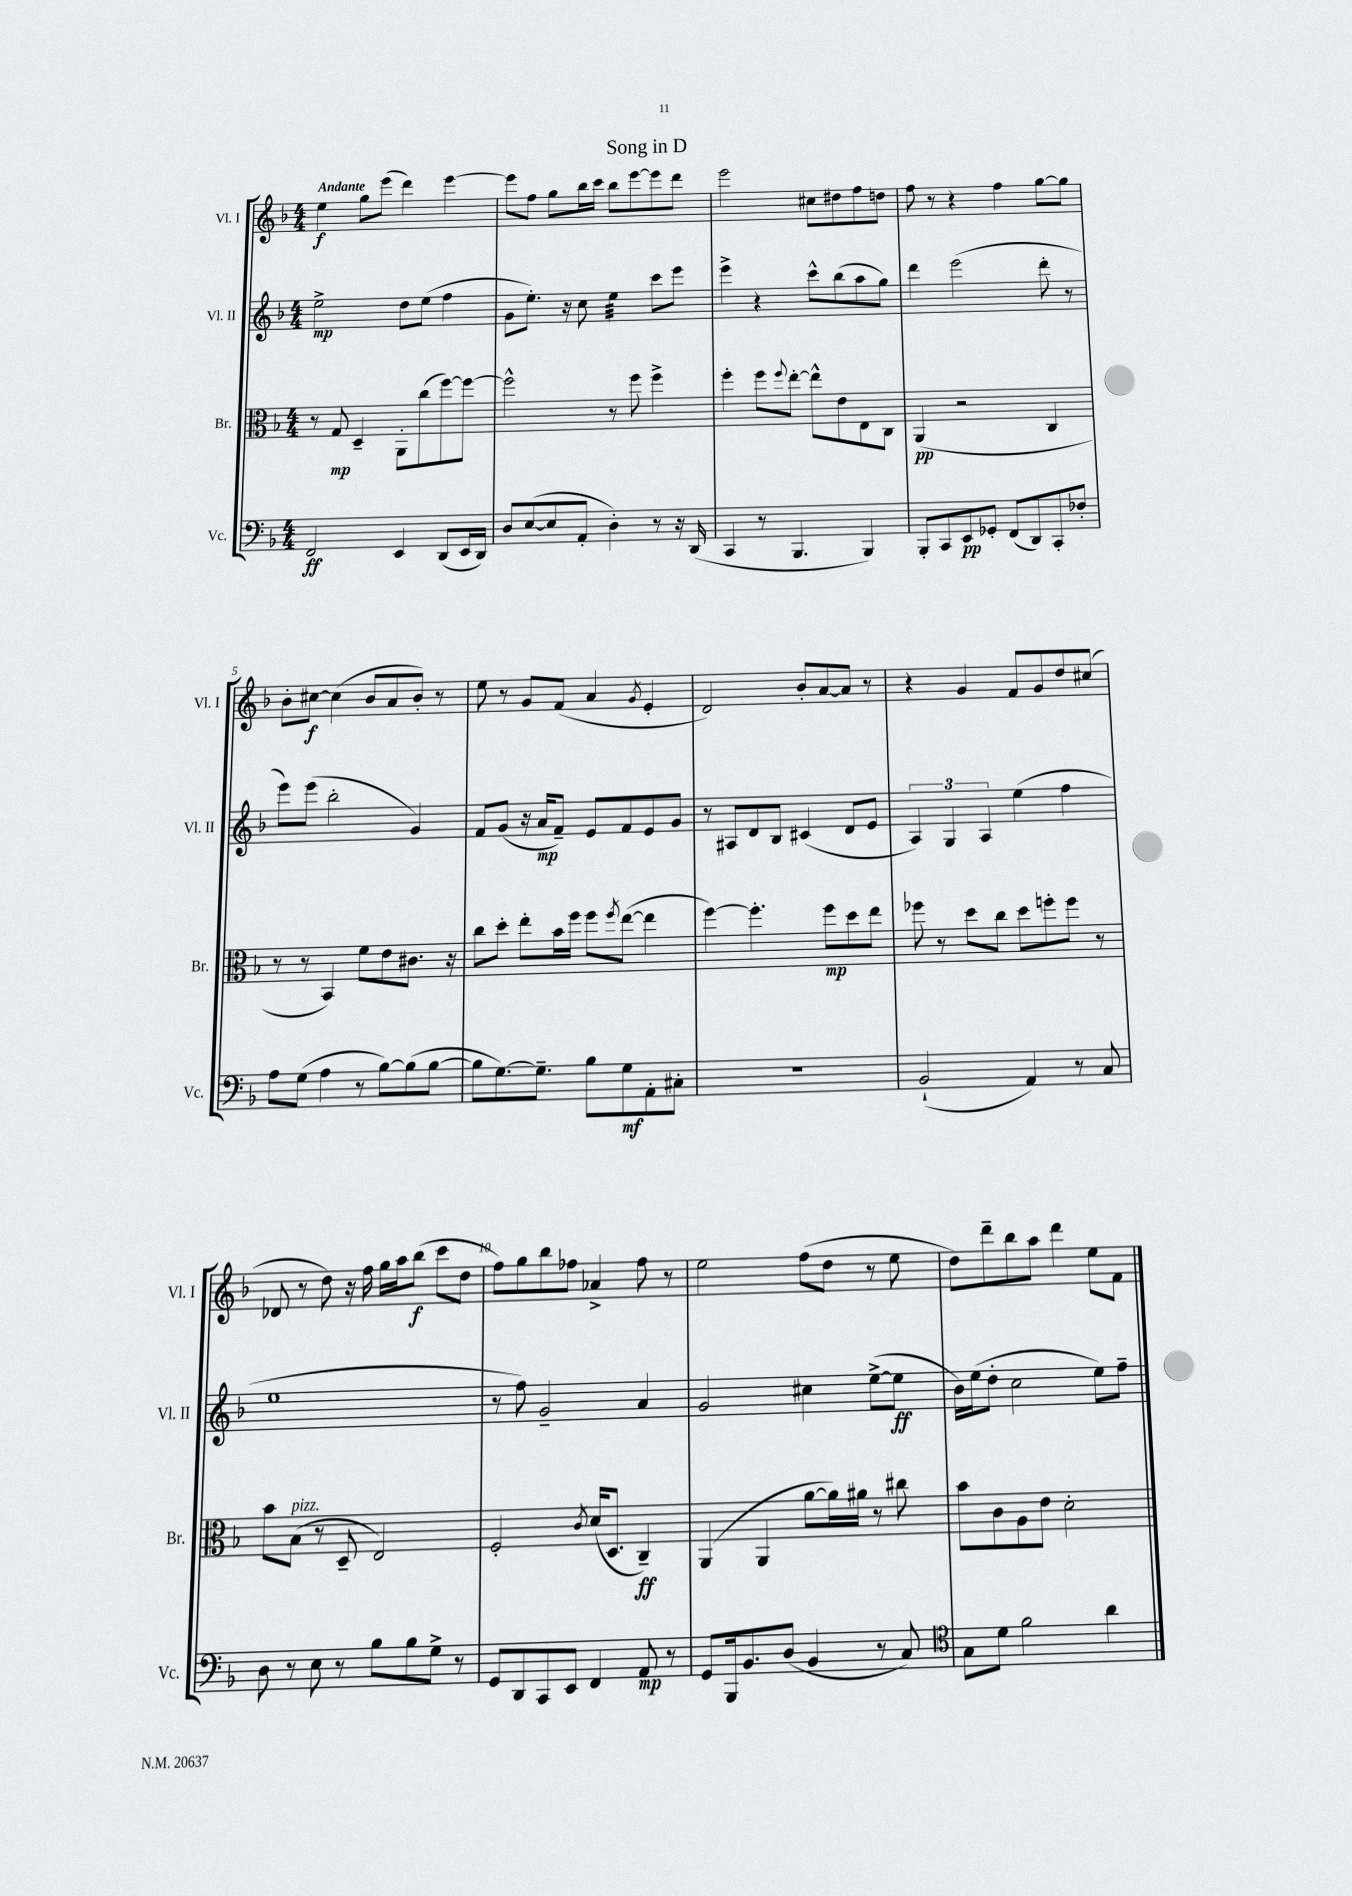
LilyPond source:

\header { title = "Song in D" }
<<
\new StaffGroup <<
\new Staff = "s0" \with { instrumentName = "Vl. I" shortInstrumentName = "Vl. I" } {
    \clef treble \key f \major \numericTimeSignature \time 4/4 \tempo "Andante"
    e''4\f g''8 e'''8( d'''4) e'''4~ |
    e'''8 f''8 g''8 bes''16 c'''16 bes''8 e'''8~ e'''8 d'''8 |
    e'''2 cis''8 dis''8 f''8 d''8 |
    f''8 r8 r4 f''4 g''8~ g''8 |
    bes'8-. cis''8~\f cis''4( bes'8 a'8 bes'8-.) r8 |
    e''8 r8 g'8 f'8( a'4 \acciaccatura { g'8 } e'4-. |
    d'2) bes'8-. a'8~ a'8 r8 |
    r4 g'4 f'8 g'8 d''8 cis''8( |
    des'8 r8 d''8) r16 f''16 g''16 a''16 bes''8\f( c'''8 d''8 |
    f''8) g''8 bes''8 fes''8 aes'4-> fes''8 r8 |
    e''2 f''8( d''8 r8 e''8 |
    d''8) d'''8-- bes''8 a''8 d'''4 e''8 f'8 \bar "|." |
}
\new Staff = "s1" \with { instrumentName = "Vl. II" shortInstrumentName = "Vl. II" } {
    \clef treble \key f \major \numericTimeSignature \time 4/4
    e''2->\mp d''8 e''8( f''4 |
    g'8 e''8.-.) r16 c''8 e''4:32 c'''8 e'''8 |
    e'''4-> r4 c'''8-^ bes''8( a''8 g''8) |
    d'''4 e'''2( d'''8-. r8 |
    e'''8) e'''8( bes''2-. g'4) |
    f'8 g'8( r16 a'16\mp f'8--) e'8 f'8 e'8 g'8 |
    r8 ais8 d'8 bes8 cis'4( d'8 e'8 |
    \tuplet 3/2 { a4) g4 a4 } e''4( f''4 |
    e''1 |
    r8 f''8) g'2-- a'4 |
    g'2 cis''4 e''8~->( e''8\ff |
    bes'16) e''16( d''8-. c''2 e''8) f''8-- \bar "|." |
}
\new Staff = "s2" \with { instrumentName = "Br." shortInstrumentName = "Br." } {
    \clef alto \key f \major \numericTimeSignature \time 4/4
    r8 g8\mp d4-- a,8-. c''8( f''8~) f''8~ |
    f''2-^ r8 f''8 f''4-> |
    f''4-. f''8 \appoggiatura { f''8 } e''8~-. e''8-^ e'8 e8 c8 |
    a,4\pp( r2 c4 |
    r8 r8 bes,4) f'8 e'8 cis'8. r16 |
    c''8 d''8-. e''8-. bes'16 f''16 f''8 \acciaccatura { f''8 } e''8~( e''4 |
    f''4~) f''4.-. f''8\mp d''8 e''8 |
    fes''8 r8 d''8 c''8 d''8 f''8-. f''8 r8 |
    bes'8 bes8^\markup { \italic "pizz." }( r8 d8-- e2) |
    f2-. \acciaccatura { c'8 } d'16( d8. c4--\ff) |
    a,4( a,4 a'8~ a'16) ais'16 r8 cis''8 |
    bes'8 c'8 a8 e'8 d'2-. \bar "|." |
}
\new Staff = "s3" \with { instrumentName = "Vc." shortInstrumentName = "Vc." } {
    \clef bass \key f \major \numericTimeSignature \time 4/4
    f,2\ff e,4 d,8( e,16 d,16) |
    d8 e8~( e8 a,8-. d4-.) r8 r16 d,16( |
    c,4 r8 bes,,4. bes,,4) |
    bes,,8-. c,8 e,8\pp ges,8-. f,8( d,8) c,8-. fes8-. |
    a8 g8( a4 r8 bes8~) bes8( bes8~ |
    bes8 g8.~) g8.-- bes8 g8\mf a,8-. cis8-. |
    R1 |
    bes,2-!( a,4) r8 c8 |
    d8 r8 e8 r8 bes8 bes8 g8-> r8 |
    g,8 d,8 c,8 e,8 f,4 a,8\mp r8 |
    g,8 bes,,16 bes,8. d8( bes,4 r8 c8) |
    \clef tenor g8 d'8 f'2 a'4 \bar "|." |
}
>>
>>
\layout { \context { \Score \override BarNumber.break-visibility = ##(#f #t #t) barNumberVisibility = #(every-nth-bar-number-visible 5) } }
